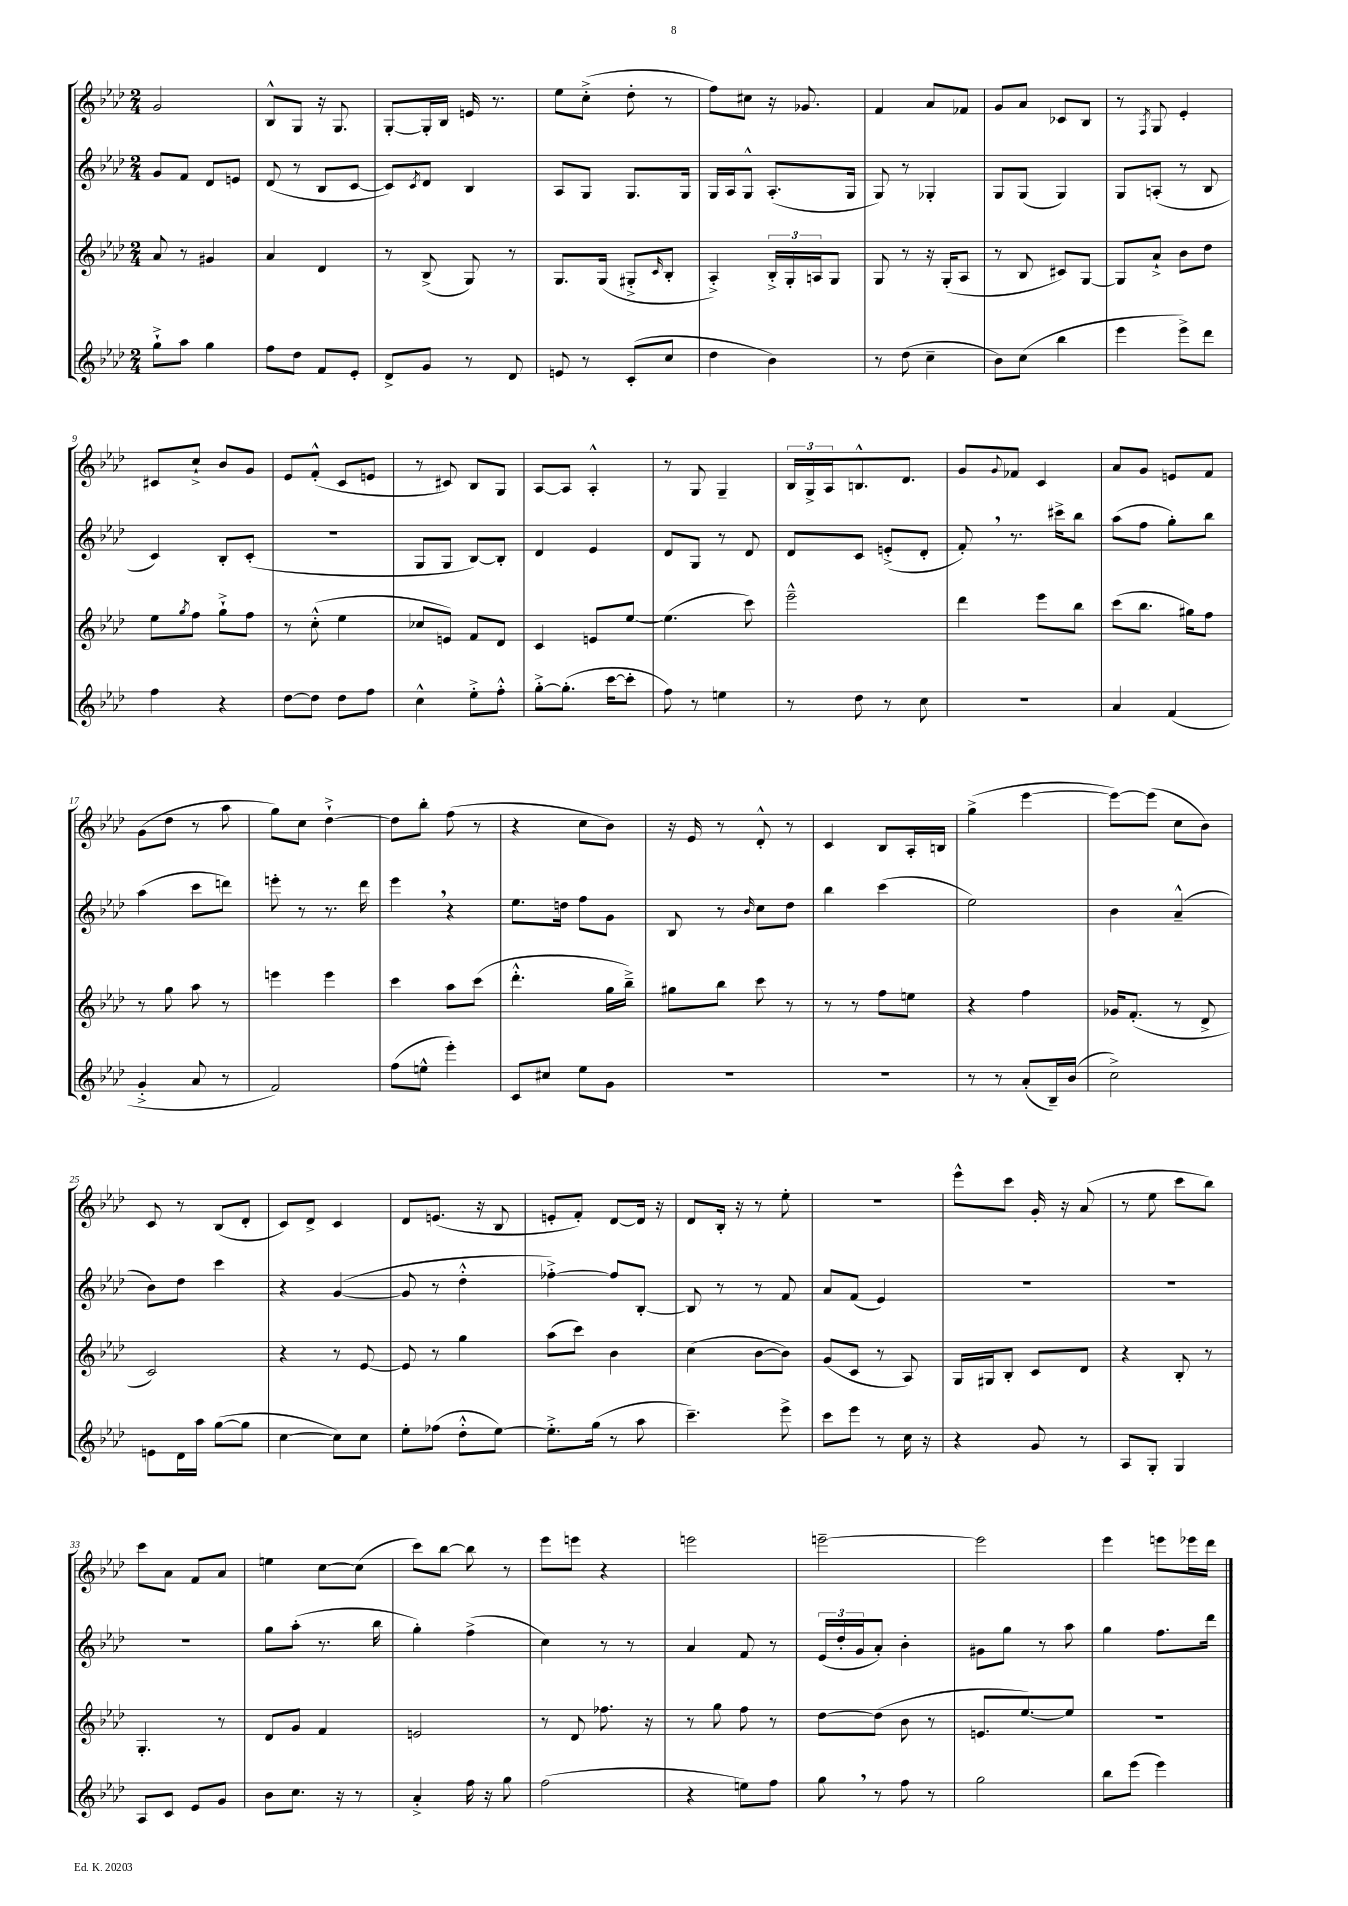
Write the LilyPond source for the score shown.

<<
\new StaffGroup <<
\new Staff = "s0" {
    \clef treble \key aes \major \numericTimeSignature \time 2/4
    g'2 |
    bes8-^ g8 r16 g8. |
    g8~-. g16-. bes16 e'16 r8. |
    ees''8 c''8-.->( des''8-. r8 |
    f''8) cis''8 r16 ges'8. |
    f'4 aes'8 fes'8 |
    g'8 aes'8 ces'8 bes8 |
    r8 \acciaccatura { f8 } g8 ees'4-. |
    cis'8 c''8-!-> bes'8 g'8 |
    ees'8 f'8-.-^( c'8 e'8 |
    r8 cis'8) bes8 g8 |
    aes8~ aes8 aes4-.-^ |
    r8 g8 g4-- |
    \tuplet 3/2 { bes16 g16-> aes16 } b8.-^ des'8. |
    g'8 \appoggiatura { g'8 } fes'8 c'4 |
    aes'8 g'8 e'8 f'8 |
    g'8( des''8 r8 aes''8 |
    g''8) c''8 des''4~-!-> |
    des''8 bes''8-. f''8( r8 |
    r4 c''8 bes'8) |
    r16 ees'16 r8 des'8-.-^ r8 |
    c'4 bes8 aes16-. b16 |
    g''4->( ees'''4~ |
    ees'''8~) ees'''8( c''8 bes'8) |
    c'8 r8 bes8( des'8-. |
    c'8) des'8-> c'4 |
    des'8 e'8.( r16 bes8 |
    e'8-. f'8-.) des'8~ des'16 r16 |
    des'8 bes16-. r16 r8 ees''8-. |
    R2 |
    ees'''8-^ c'''8 g'16-. r16 aes'8( |
    r8 ees''8 c'''8 bes''8) |
    c'''8 aes'8 f'8 aes'8 |
    e''4 c''8~ c''8( |
    c'''8) bes''8~ bes''8 r8 |
    ees'''8 e'''8 r4 |
    e'''2 |
    e'''2~-- |
    e'''2 |
    ees'''4 e'''8 ees'''16 des'''16 \bar "|." |
}
\new Staff = "s1" {
    \clef treble \key aes \major \numericTimeSignature \time 2/4
    g'8 f'8 des'8 e'8 |
    des'8( r8 bes8 c'8~ |
    c'8) \acciaccatura { c'8 } des'8 bes4 |
    aes8 g8 g8. g16 |
    g16 aes16 g8-^ aes8.-.( g16 |
    g8) r8 ges4-. |
    g8 g8( g4) |
    g8 a8-.( r8 bes8 |
    c'4) bes8-. c'8-.( |
    r2 |
    g8 g8 bes8~) bes8-. |
    des'4 ees'4 |
    des'8 g8 r8 des'8 |
    des'8 c'8 e'8-.->( des'8-. |
    f'8-.) \breathe r8. cis'''16-> bes''8 |
    aes''8( f''8 g''8-.) bes''8 |
    aes''4( c'''8 d'''8) |
    e'''8-. r8 r8. des'''16 |
    ees'''4 \breathe r4 |
    ees''8. d''16 f''8 g'8 |
    bes8 r8 \grace { bes'16 } c''8 des''8 |
    bes''4 c'''4( |
    ees''2) |
    bes'4 aes'4---^( |
    bes'8) des''8 c'''4 |
    r4 g'4~( |
    g'8 r8 des''4-.-^ |
    fes''4~-.->) fes''8 bes8~-. |
    bes8 r8 r8 f'8 |
    aes'8 f'8( ees'4) |
    R2 |
    R2 |
    R2 |
    g''8 aes''8-.( r8. bes''16 |
    g''4-.) f''4->( |
    c''4) r8 r8 |
    aes'4 f'8 r8 |
    \tuplet 3/2 { ees'16( des''16-. g'16 } aes'8-.) bes'4-. |
    gis'8 g''8 r8 aes''8 |
    g''4 f''8. des'''16 \bar "|." |
}
\new Staff = "s2" {
    \clef treble \key aes \major \numericTimeSignature \time 2/4
    aes'8 r8 gis'4 |
    aes'4 des'4 |
    r8 bes8->( g8) r8 |
    g8. g16( gis8-.-> \grace { c'16 } bes8-. |
    aes4-.->) \tuplet 3/2 { bes16-.-> g16-. a16 } g8 |
    g8 r8 r16 g16-.( aes8 |
    r8 bes8 cis'8) g8~ |
    g8 aes'8-!-> bes'8 des''8 |
    ees''8 \acciaccatura { g''8 } f''8 g''8-!-> f''8 |
    r8 c''8-.-^( ees''4 |
    ces''8 e'8) f'8 des'8 |
    c'4 e'8 ees''8~ |
    ees''4.( c'''8) |
    ees'''2---^ |
    des'''4 ees'''8 bes''8 |
    c'''8( bes''8. gis''16) f''8 |
    r8 g''8 aes''8 r8 |
    e'''4 e'''4 |
    c'''4 aes''8 c'''8( |
    des'''4.-.-^ g''16 bes''16--->) |
    gis''8 bes''8 c'''8 r8 |
    r8 r8 f''8 e''8 |
    r4 f''4 |
    ges'16 f'8.-.( r8 des'8-> |
    c'2) |
    r4 r8 ees'8~ |
    ees'8 r8 g''4 |
    aes''8( c'''8) bes'4 |
    c''4( bes'8~ bes'8) |
    g'8( c'8 r8 aes8) |
    g16 gis16 bes8-. c'8 des'8 |
    r4 bes8-. r8 |
    g4.-. r8 |
    des'8 g'8 f'4 |
    e'2 |
    r8 des'8 fes''8. r16 |
    r8 g''8 f''8 r8 |
    des''8~ des''8( bes'8 r8 |
    e'8. ees''8.~) ees''8 |
    R2 \bar "|." |
}
\new Staff = "s3" {
    \clef treble \key aes \major \numericTimeSignature \time 2/4
    g''8-!-> aes''8 g''4 |
    f''8 des''8 f'8 ees'8-. |
    des'8-> g'8 r8 des'8 |
    e'8 r8 c'8-.( c''8 |
    des''4 bes'4) |
    r8 des''8( c''4-- |
    bes'8) c''8( bes''4 |
    ees'''4 ees'''8->) des'''8 |
    f''4 r4 |
    des''8~ des''8 des''8 f''8 |
    c''4-^ ees''8-.-> f''8-.-^ |
    g''8~-.-> g''8.-.( c'''16~ c'''8-. |
    f''8) r8 e''4 |
    r8 des''8 r8 c''8 |
    r2 |
    aes'4 f'4( |
    g'4-.-> aes'8 r8 |
    f'2) |
    f''8( e''8-^ ees'''4-.) |
    c'8 cis''8 ees''8 g'8 |
    R2 |
    r2 |
    r8 r8 aes'8-.( bes16--) bes'16( |
    c''2->) |
    e'8 des'16 aes''16 g''8~( g''8 |
    c''4~ c''8) c''8 |
    ees''8-. fes''8( des''8-.-^ ees''8~) |
    ees''8.-.-> g''16( r8 aes''8 |
    c'''4.--) ees'''8-> |
    c'''8 ees'''8 r8 c''16 r16 |
    r4 g'8 r8 |
    aes8 g8-. g4 |
    aes8 c'8 ees'8 g'8 |
    bes'8 c''8. r16 r8 |
    aes'4-.-> f''16 r16 g''8 |
    f''2( |
    r4 e''8) f''8 |
    g''8 \breathe r8 f''8 r8 |
    g''2 |
    bes''8 ees'''8( ees'''4) \bar "|." |
}
>>
>>
